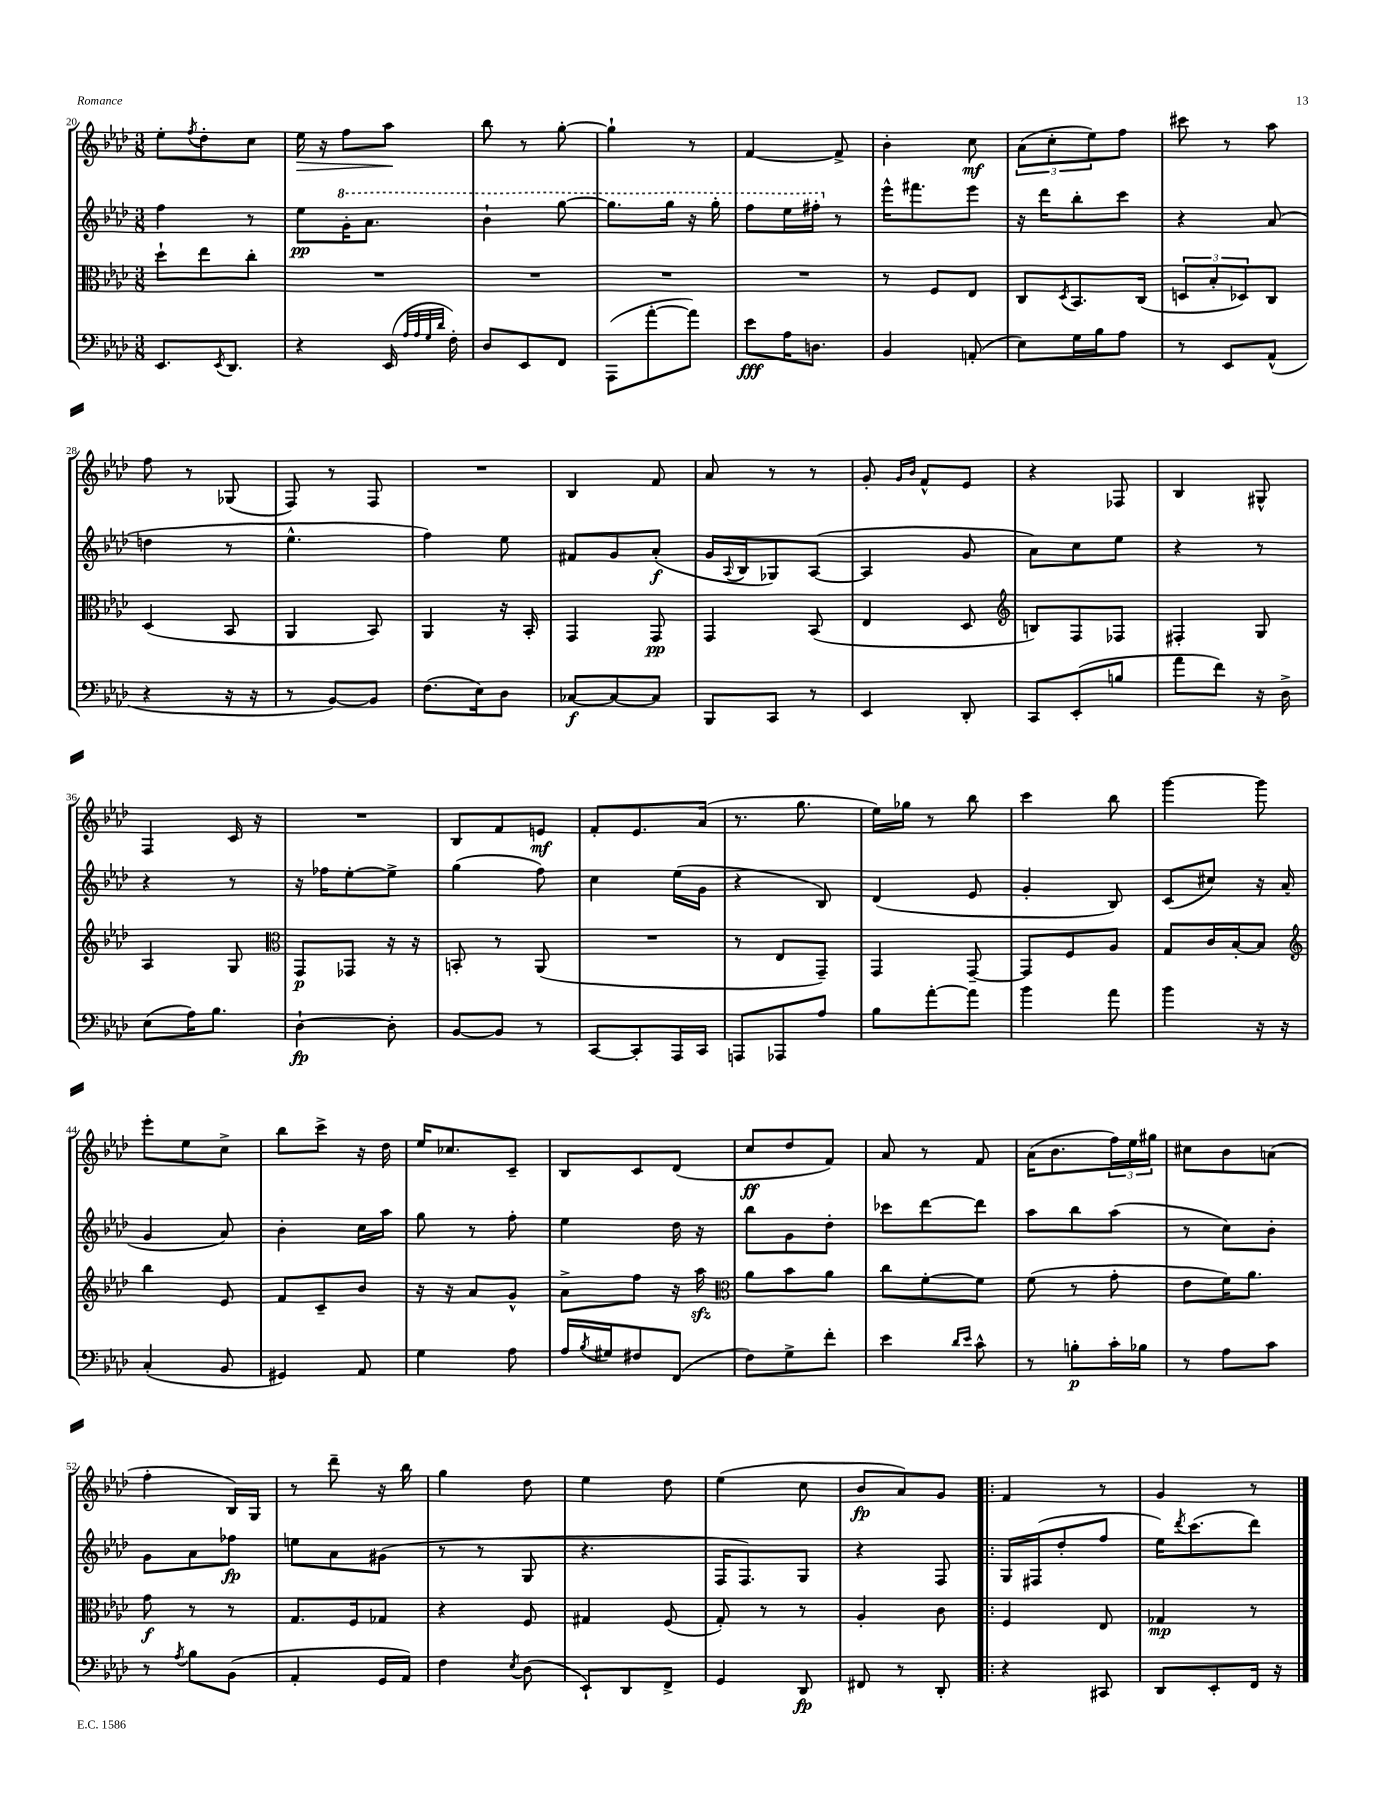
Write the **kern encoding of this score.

**kern	**kern	**kern	**kern
*staff4	*staff3	*staff2	*staff1
*clefF4	*clefC3	*clefG2	*clefG2
*k[b-e-a-d-]	*k[b-e-a-d-]	*k[b-e-a-d-]	*k[b-e-a-d-]
*M3/8	*M3/8	*M3/8	*M3/8
8.EE-	8dd-`	4ff	8ee-'
.	.	.	8qff
.	8ee-	.	8dd-'
8qEE-	.	.	.
8.DD-	.	.	.
.	8cc'	8r	8cc
=	=	=	=
4r	4.r	8ee-	16ee-
.	.	.	16r
.	.	16gg'	8ff
.	.	8.aa-	.
(16EE-	.	.	8aa-
32qqA-	.	.	.
32qqA-	.	.	.
32qqG	.	.	.
32qqd-	.	.	.
16F')	.	.	.
=	=	=	=
8D-	4.r	4bb-`	8bb-
8EE-	.	.	8r
8FF	.	[8ggg	[8gg'
=	=	=	=
(8AAA-	4.r	8.ggg]	4gg`]
[8a-'	.	.	.
.	.	16ggg	.
8a-])	.	16r	8r
.	.	16ggg'	.
=	=	=	=
8e-	4.r	8fff	[4f
16A-	.	16eee-	.
8.D	.	16fff#'	.
.	.	8r	8f^]
=	=	=	=
4BB-	8r	16eee-^^	4b-'
.	.	8.fff#	.
.	8F	.	.
(8AA'	8E-	8eee-	8cc
=	=	=	=
8E-)	8C	16r	(12a-
.	.	16ddd-	.
.	.	.	12cc'
.	8qD-	.	.
16G	8.BB-	8bb-'	.
.	.	.	12ee-)
16B-	.	.	.
8A-	.	8ccc	8ff
.	(16C	.	.
=	=	=	=
8r	12D	4r	8ccc#
.	12B-'	.	.
8EE-	.	.	8r
.	12D-)	.	.
(8AA-^^	8C	(8a-	8aa-
=	=	=	=
4r	(4D-	4dd	8ff
.	.	.	8r
16r	8BB-	8r	(8G-
16r	.	.	.
=	=	=	=
8r	4AA-	4.ee-^^	8F)
[8BB-)	.	.	8r
8BB-]	8BB-)	.	8F
=	=	=	=
(8.F	4AA-	4ff)	4.r
16E-)	.	.	.
8D-	16r	8ee-	.
.	16BB-'	.	.
=	=	=	=
[8C-	4GG	8f#	4B-
8C-_	.	8g	.
8C-]	8GG	(8a-'	8f
=	=	=	=
8BBB-	4GG	16g	8a-
.	.	8qqA-	.
.	.	16B-	.
8CC	.	8G-)	8r
8r	(8BB-	([8A-	8r
=	=	=	=
4EE-	4E-	4A-]	8g'
.	.	.	16qqg
.	.	.	16qqb-
.	.	.	8f^^
8DD-'	8D-	8g	8e-
=	=	=	=
*	*clefG2	*	*
8CC	8B)	8a-)	4r
(8EE-'	8F	8cc	.
8B	8F-	8ee-	8F-
=	=	=	=
8a-	4F#'	4r	4B-
8f)	.	.	.
16r	8G	8r	8G#^^
16D-^	.	.	.
=	=	=	=
(8E-	4A-	4r	4F
16A-)	.	.	.
8.B-	.	.	.
.	8G	8r	16c
.	.	.	16r
=	=	=	=
*	*clefC3	*	*
[4D-`	8GG	16r	4.r
.	.	16ff-	.
.	8GG-	[8ee-'	.
8D-']	16r	8ee-^]	.
.	16r	.	.
=	=	=	=
[8BB-	8BB'	(4gg	8B-
8BB-]	8r	.	8f
8r	(8AA-	8ff)	8e
=	=	=	=
[8CC	4.r	4cc	8f'
8CC']	.	.	8.e-
16AAA-	.	(16ee-	.
16CC	.	16g	(16a-
=	=	=	=
8AAA	8r	4r	8.r
8AAA-	8E-	.	.
.	.	.	8.gg
8A-	8GG~)	8B-)	.
=	=	=	=
8B-	4GG	(4d-	16ee-)
.	.	.	16gg-
[8a-'	.	.	8r
8a-]	[8GG~	8e-	8bb-
=	=	=	=
4b-	8GG]	4g'	4ccc
.	8F	.	.
8a-	8A-	8B-)	8bb-
=	=	=	=
4b-	8G	(8c	[4ggg
.	16c	8cc#)	.
.	[16B-'	.	.
16r	8B-]	16r	8ggg]
16r	.	(16a-	.
=	=	=	=
*	*clefG2	*	*
(4C'	4bb-	4g	8eee-'
.	.	.	8ee-
8BB-	8e-	8a-)	8cc^
=	=	=	=
4GG#)	8f	4b-'	8bb-
.	8c~	.	8ccc^
8AA-	8b-	16cc	16r
.	.	16aa-	16dd-
=	=	=	=
4G	16r	8gg	16ee-
.	16r	.	8.cc-
.	8a-	8r	.
8A-	8g^^	8ff'	8c~
=	=	=	=
16A-	8a-^	4ee-	8B-
8qB-	.	.	.
16G#	.	.	.
8F#	8ff	.	8c
(8FF	16r	16dd-	(8d-
.	16aa-	16r	.
=	=	=	=
*	*clefC3	*	*
8F)	8a-	8bb-	8cc
8G^	8b-	8g	8dd-
8f'	8a-	8dd-'	8f)
=	=	=	=
4e-	8cc	8ccc-	8a-
.	[8f'	[8ddd-	8r
16qqd-	.	.	.
16qqe-	.	.	.
8c^^	8f]	8ddd-]	8f
=	=	=	=
8r	(8f	8aa-	(16a-
.	.	.	8.b-
8B'	8r	8bb-	.
16c'	8g'	(8aa-	24ff)
.	.	.	24ee-
16B-	.	.	.
.	.	.	24gg#
=	=	=	=
8r	8e-	8r	8cc#
8A-	16f)	8cc)	8b-
.	8.a-	.	.
8c	.	8b-'	(8a
=	=	=	=
8r	8g	8g	4ff'
8qA-	.	.	.
8B-	8r	8a-	.
(8BB-	8r	8ff-	16B-)
.	.	.	16G
=	=	=	=
4AA-'	8.G	8ee	8r
.	.	8a-	8ddd-~
.	16F	.	.
16GG	8G-	(8g#	16r
16AA-)	.	.	16bb-
=	=	=	=
4F	4r	8r	4gg
.	.	8r	.
8qE-	.	.	.
(8D-	8F	8G	8dd-
=	=	=	=
8EE-`)	4G#	4.r	4ee-
8DD-	.	.	.
8FF^	(8F	.	8dd-
=	=	=	=
4GG	8G')	16F	(4ee-
.	.	8.F)	.
.	8r	.	.
8DD-	8r	8G	8cc
=	=	=	=
8FF#	4A-'	4r	8b-
8r	.	.	8a-)
8DD-'	8c	8F	8g
=!|:	=!|:	=!|:	=!|:
4r	4F	16G	4f
.	.	(16F#	.
.	.	8dd-'	.
8CC#	8E-	8ff	8r
=	=	=	=
8DD-	4G-	16ee-)	4g
.	.	8qddd-	.
.	.	(8.ccc	.
8EE-'	.	.	.
16FF	8r	8ddd-)	8r
16r	.	.	.
==	==	==	==
*-	*-	*-	*-
